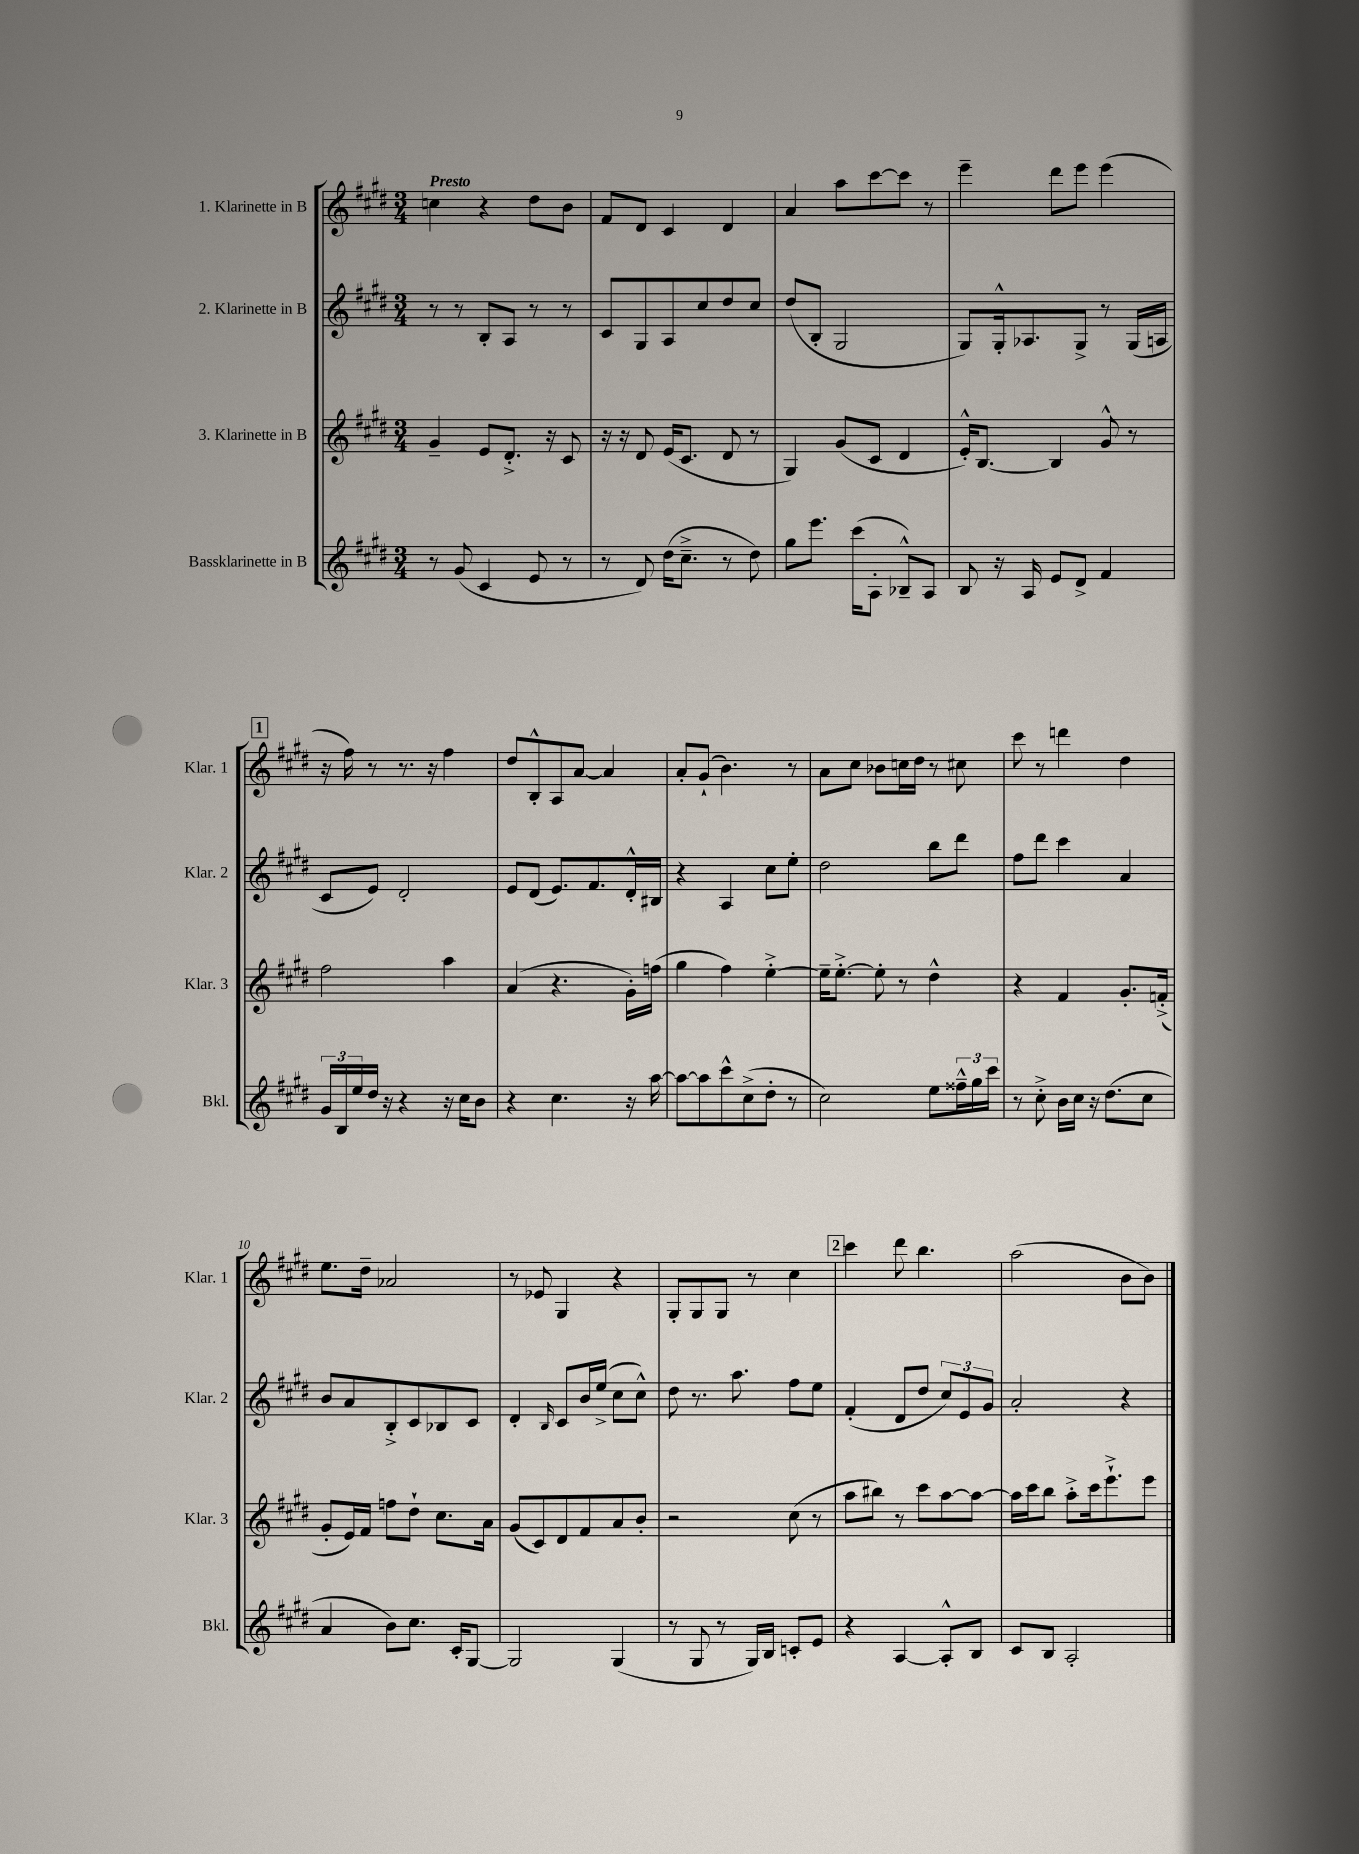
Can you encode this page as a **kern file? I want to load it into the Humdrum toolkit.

**kern	**kern	**kern	**kern
*part4	*part3	*part2	*part1
*staff4	*staff3	*staff2	*staff1
*I"Bassklarinette in B	*I"3. Klarinette in B	*I"2. Klarinette in B	*I"1. Klarinette in B
*I'Bkl.	*I'Klar. 3	*I'Klar. 2	*I'Klar. 1
*clefG2	*clefG2	*clefG2	*clefG2
*k[f#c#g#d#]	*k[f#c#g#d#]	*k[f#c#g#d#]	*k[f#c#g#d#]
*M3/4	*M3/4	*M3/4	*M3/4
=1	=1	=1	=1
!	!	!	!LO:TX:a:B:t=Presto
8r	4g#~/	8r	4ccn\
(8g#/	.	8r	.
4c#/	8e/L	8B'/L	4r
.	8.d#'^/J	8A/J	.
8e/	.	8r	8dd#\L
.	16r	.	.
8r	8c#/	8r	8b\J
=2	=2	=2	=2
8r	16r	8c#/L	8f#/L
.	16r	.	.
8d#/)	8d#/	8G#/	8d#/J
(16dd#\KL	(16e/KL	8A/	4c#/
8.cc#~^\J	8.c#/J	.	.
.	.	8cc#/	.
8r	8d#/	8dd#/	4d#/
8dd#\)	8r	8cc#/J	.
=3	=3	=3	=3
8gg#\L	4G#/)	(8dd#/L	4a/
8.eee\J	.	8B'/J	.
.	(8g#/L	2G#/	8aa\L
(16ccc#\KL	.	.	.
8A'\J	8c#/J	.	[8ccc#\
8B-X~^^/L)	4d#/	.	8ccc#\J]
8A/J	.	.	8r
=4	=4	=4	=4
8B/	16e'^^/KL)	8G#/L)	4eee~\
.	[8.B/J	.	.
16r	.	16G#'^^/k	.
16A/	.	8.A-X/	.
8e/L	4B/]	.	8ddd#\L
8d#^/J	.	8G#^/J	8eee\J
4f#/	8g#^^/	8r	(4eee\
.	8r	(16G#/LL	.
.	.	16An/JJ	.
!!LO:LB:g=z
!!LO:REH:place=s1:t=1
=5	=5	=5	=5
24g#/LL	2ff#\	8c#/L	16r
24B/	.	.	.
.	.	.	16ff#\)
24ee/	.	.	.
16dd#/JJ	.	8e/J)	8r
16r	.	.	.
4r	.	2d#'/	8.r
.	.	.	16r
16r	4aa\	.	4ff#\
16cc#\KL	.	.	.
8b\J	.	.	.
=6	=6	=6	=6
4r	(4a/	8e/L	8dd#/L
.	.	(8d#/J	8B'^^/
4.cc#\	4.r	8.e/L)	8A/
.	.	.	[8a/J
.	.	8.f#/	.
.	.	.	4a/]
16r	16g#'\LL)	16d#'^^/L	.
[16aa\	(16ffn\JJ	16B#X/JJ	.
=7	=7	=7	=7
8aa\L_	4gg#\	4r	8a'/L
8aa\]	.	.	(8g#`/J
8ccc#^^\	4ff#\)	4A/	4.b\)
(8cc#^\	.	.	.
8dd#'\J	[4ee'^\	8cc#\L	.
8r	.	8ee'\J	8r
=8	=8	=8	=8
2cc#\)	16ee~\KL]	2dd#\	8a\L
.	[8.ee'^\J	.	.
.	.	.	8cc#\J
.	8ee'\]	.	8b-X\L
.	8r	.	16ccn\L
.	.	.	16dd#\JJ
8ee\L	4dd#^^\	8bb\L	8r
24ff##X~^^\L	.	8ddd#\J	8cc#X\
24gg#\	.	.	.
24ccc#\JJ	.	.	.
=9	=9	=9	=9
8r	4r	8ff#\L	8ccc#\
8cc#'^\	.	8ddd#\J	8r
16b\LL	4f#/	4ccc#\	4dddn\
16cc#\JJ	.	.	.
16r	.	.	.
(8.dd#\L	.	.	.
.	8.g#'/L	4a/	4dd#\
8cc#\J	.	.	.
.	(16fn'^/Jk	.	.
!!LO:LB:g=z
=10	=10	=10	=10
4a/	8g#'/L	8b/L	8.ee\L
.	16e/L)	8a/	.
.	16f#/JJ	.	16dd#~\Jk
8b\L)	8ffn\L	8B'^/	2a-X/
8.cc#\J	8dd#`\J	8c#/	.
.	8.cc#\L	8B-X/	.
16c#'/KL	.	.	.
[8G#/J	.	8c#/J	.
.	16a\Jk	.	.
=11	=11	=11	=11
2G#/]	(8g#/L	4d#'/	8r
.	8c#/)	.	8e-X/
.	.	16qqB/	.
.	8d#/	8c#/L	4G#/
.	8f#/	16b/L	.
.	.	(16ee^/JJ	.
(4G#/	8a/	8cc#\L	4r
.	8b'/J	8cc#^^\J)	.
=12	=12	=12	=12
8r	2r	8dd#\	8G#'/L
8G#/	.	8.r	8G#/
8r	.	.	8G#/J
.	.	8.aa\	.
16G#/LL)	.	.	8r
16B/JJ	.	.	.
8cn'/L	(8cc#\	8ff#\L	4cc#\
8e/J	8r	8ee\J	.
!!LO:REH:place=s1:t=2
=13	=13	=13	=13
4r	8aa\L	(4f#'/	4ccc#\
.	8bb#X\J)	.	.
[4A/	8r	8d#/L	8ddd#\
.	8ccc#\L	8dd#/J	4.bb\
8A'^^/L]	[8aa\	12cc#/L)	.
.	.	12e/	.
8B/J	8aa\J_	.	.
.	.	12g#/J	.
=14	=14	=14	=14
8c#/L	16aa\LL]	2a'/	(2aa\
.	16ccc#\J	.	.
8B/J	8bb\J	.	.
2A'/	8aa'^\L	.	.
.	16ccc#\k	.	.
.	8.eee`^\	.	.
.	.	4r	8b\L
.	8eee\J	.	8b\J)
==	==	==	==
*-	*-	*-	*-
